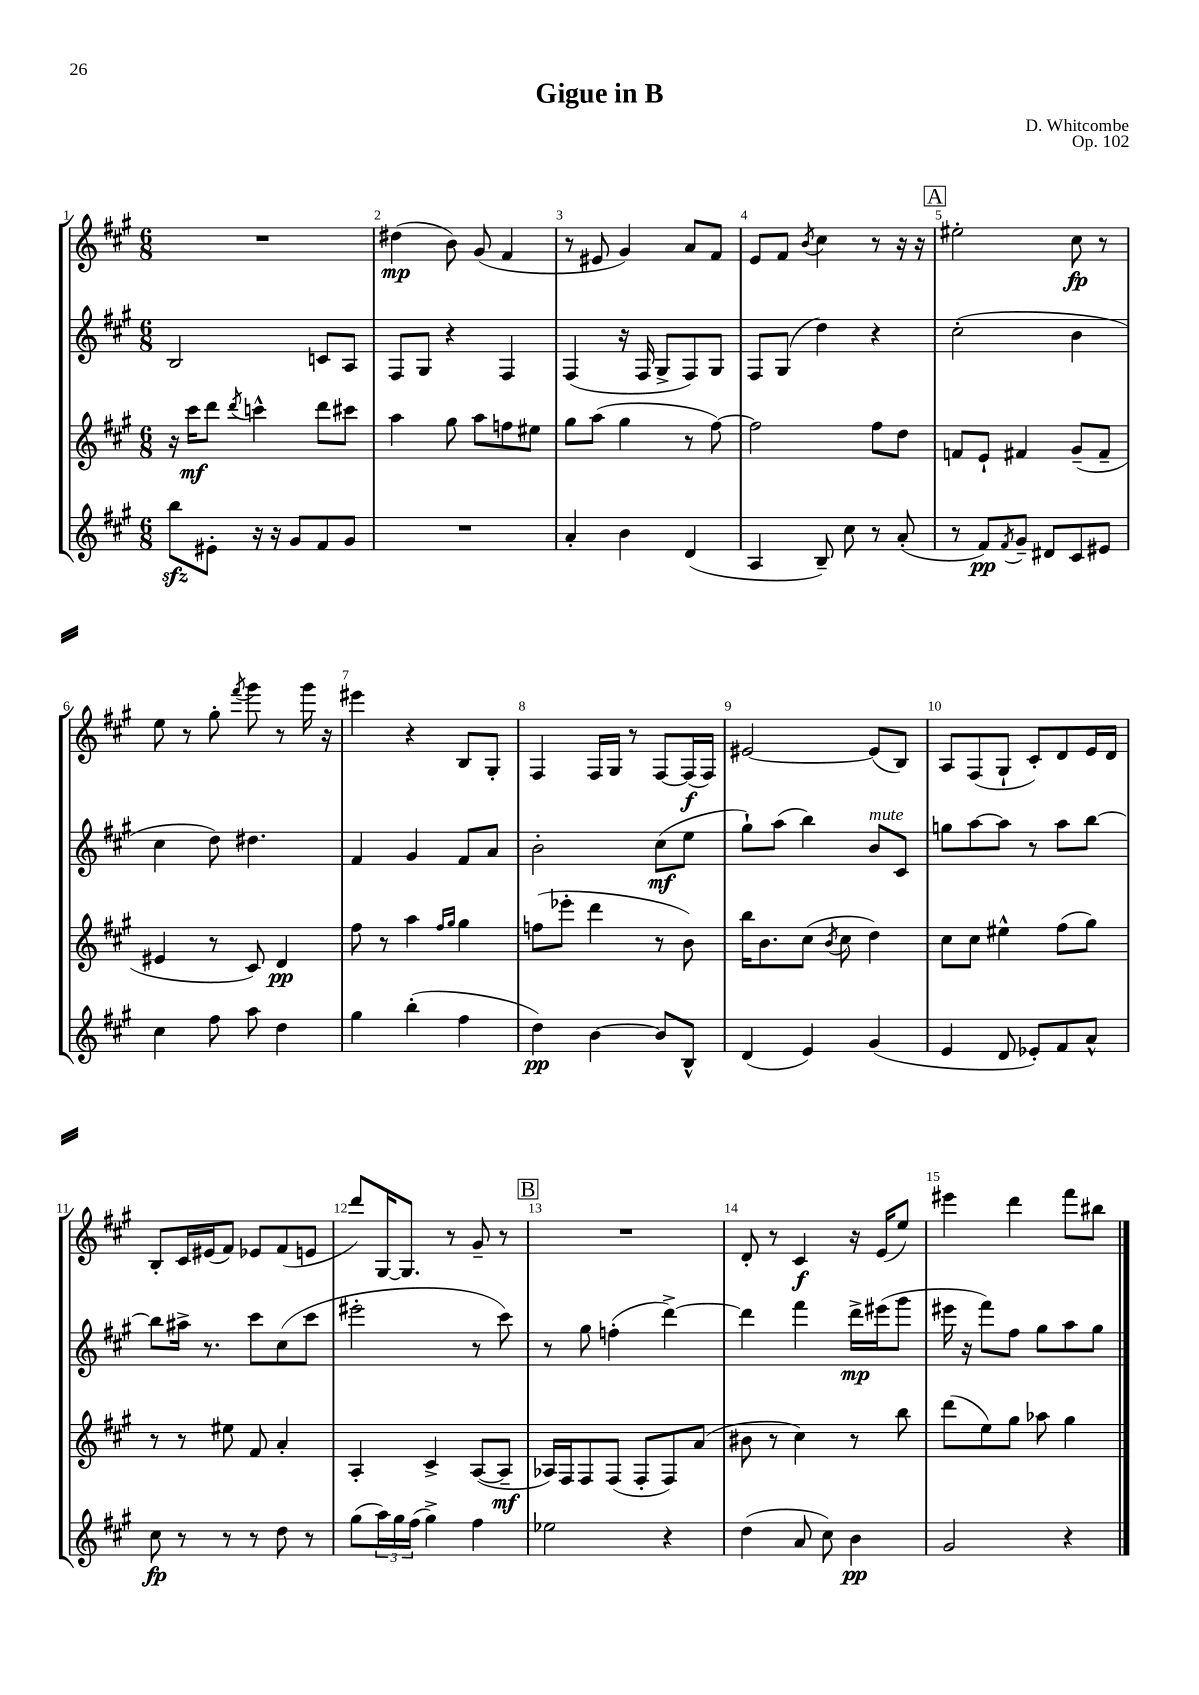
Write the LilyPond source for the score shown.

\header { title = "Gigue in B" composer = "D. Whitcombe" opus = "Op. 102" }
<<
\new StaffGroup <<
\new Staff = "s0" {
    \clef treble \key a \major \numericTimeSignature \time 6/8
    R2. |
    dis''4\mp( b'8) gis'8( fis'4 |
    r8 eis'8 gis'4) a'8 fis'8 |
    e'8 fis'8 \acciaccatura { b'8 } cis''4 r8 r16 r16 |
    \mark \markup { \box "A" } eis''2-. cis''8\fp r8 |
    e''8 r8 gis''8-. \acciaccatura { fis'''8 } gis'''8 r8 gis'''16 r16 |
    eis'''4 r4 b8 gis8-. |
    fis4 fis16 gis16 r8 fis8~ fis16\f( fis16) |
    eis'2~ eis'8( b8) |
    a8 fis8( gis8-! cis'8-.) d'8 e'16 d'16 |
    b8-. cis'16 eis'16( fis'8) ees'8 fis'8( e'8 |
    d'''8) gis16~ gis8. r8 gis'8-- r8 |
    \mark \markup { \box "B" } R2. |
    d'8-. r8 cis'4\f r16 e'16( e''8) |
    eis'''4 d'''4 fis'''8 bis''8 \bar "|." |
}
\new Staff = "s1" {
    \clef treble \key a \major \numericTimeSignature \time 6/8
    b2 c'8 a8 |
    fis8 gis8 r4 fis4 |
    fis4( r16 fis16 gis8-> fis8) gis8 |
    fis8 gis8( d''4) r4 |
    \mark \markup { \box "A" } cis''2-.( b'4 |
    cis''4 d''8) dis''4. |
    fis'4 gis'4 fis'8 a'8 |
    b'2-. cis''8\mf( e''8 |
    gis''8-!) a''8( b''4) b'8^\markup { \italic "mute" } cis'8 |
    g''8 a''8~ a''8 r8 a''8 b''8~ |
    b''8 ais''16-> r8. cis'''8 cis''8( cis'''8 |
    eis'''2-. r8 cis'''8) |
    \mark \markup { \box "B" } r8 gis''8 f''4-.( d'''4~->) |
    d'''4 fis'''4 d'''16->\mp eis'''16( gis'''8 |
    eis'''16 r16 fis'''8) fis''8 gis''8 a''8 gis''8 \bar "|." |
}
\new Staff = "s2" {
    \clef treble \key a \major \numericTimeSignature \time 6/8
    r16 cis'''16\mf d'''8 \acciaccatura { d'''8 } c'''4-^ d'''8 cis'''8 |
    a''4 gis''8 a''8 f''8 eis''8 |
    gis''8 a''8( gis''4 r8 fis''8~) |
    fis''2 fis''8 d''8 |
    \mark \markup { \box "A" } f'8 e'8-! fis'4 gis'8--( fis'8-- |
    eis'4 r8 cis'8) d'4\pp |
    fis''8 r8 a''4 \grace { fis''16 gis''16 } gis''4 |
    f''8( ees'''8-. d'''4 r8 b'8) |
    b''16 b'8. cis''8( \acciaccatura { b'8 } cis''8 d''4) |
    cis''8 cis''8 eis''4-^ fis''8( gis''8) |
    r8 r8 eis''8 fis'8 a'4-. |
    a4-. cis'4-> a8~( a8--\mf |
    \mark \markup { \box "B" } aes16) fis16 fis8 fis8( fis8-. fis8) a'8( |
    bis'8 r8 cis''4) r8 b''8 |
    d'''8( e''8) gis''8 aes''8 gis''4 \bar "|." |
}
\new Staff = "s3" {
    \clef treble \key a \major \numericTimeSignature \time 6/8
    b''8\sfz eis'8-. r16 r16 gis'8 fis'8 gis'8 |
    R2. |
    a'4-. b'4 d'4( |
    a4 b8--) cis''8 r8 a'8-.( |
    \mark \markup { \box "A" } r8 fis'8\pp) \acciaccatura { fis'8 } gis'8-- dis'8 cis'8 eis'8 |
    cis''4 fis''8 a''8 d''4 |
    gis''4 b''4-.( fis''4 |
    d''4\pp) b'4~ b'8 b8-^ |
    d'4( e'4) gis'4( |
    e'4 d'8 ees'8-.) fis'8 a'8-^ |
    cis''8\fp r8 r8 r8 d''8 r8 |
    gis''8( \tuplet 3/2 { a''16) gis''16 fis''16( } gis''4->) fis''4 |
    \mark \markup { \box "B" } ees''2 r4 |
    d''4( a'8 cis''8) b'4\pp |
    gis'2 r4 \bar "|." |
}
>>
>>
\layout { \context { \Score \override BarNumber.break-visibility = ##(#f #t #t) barNumberVisibility = #all-bar-numbers-visible } }
